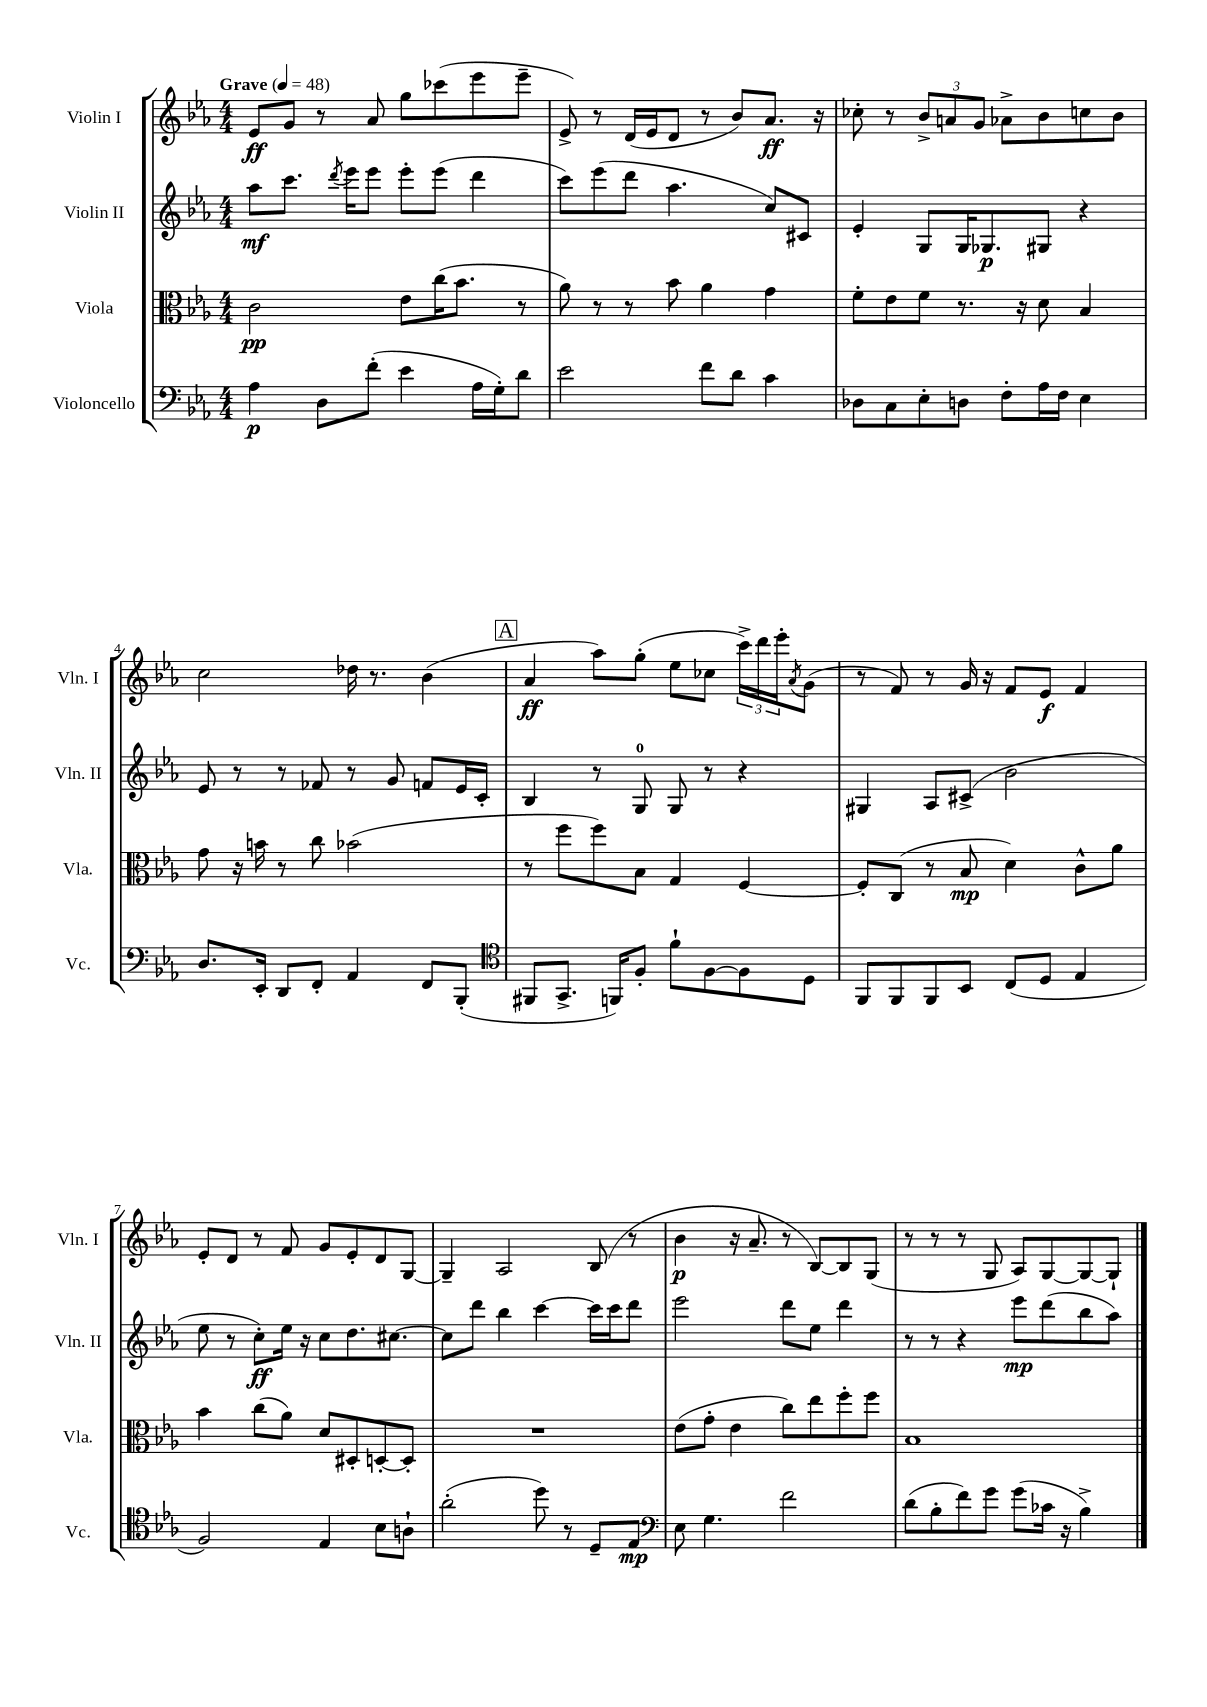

**kern	**dynam	**kern	**dynam	**kern	**dynam	**kern	**dynam
*part4	*part4	*part3	*part3	*part2	*part2	*part1	*part1
*staff4	*staff4	*staff3	*staff3	*staff2	*staff2	*staff1	*staff1
*I"Violoncello	*	*I"Viola	*	*I"Violin II	*	*I"Violin I	*
*I'Vc.	*	*I'Vla.	*	*I'Vln. II	*	*I'Vln. I	*
*clefF4	*	*clefC3	*	*clefG2	*	*clefG2	*
*k[b-e-a-]	*	*k[b-e-a-]	*	*k[b-e-a-]	*	*k[b-e-a-]	*
*M4/4	*	*M4/4	*	*M4/4	*	*M4/4	*
*MM48	*	*MM48	*	*MM48	*	*MM48	*
=1	=1	=1	=1	=1	=1	=1	=1
!	!	!	!	!	!	!LO:TX:a:B:t=Grave	!
4A-\	p	2c\	pp	8aa-\L	mf	8e-/L	ff
.	.	.	.	8.ccc\J	.	8g/J	.
8D\L	.	.	.	.	.	8r	.
.	.	.	.	8qddd/	.	.	.
.	.	.	.	16eee-\KL	.	.	.
(8f'\J	.	.	.	8eee-\J	.	8a-/	.
4e-\	.	8e-\L	.	8eee-'\L	.	8gg\L	.
.	.	(16cc\K	.	(8eee-\J	.	(8ccc-X\	.
.	.	8.b-\J	.	.	.	.	.
16A-\LL	.	.	.	4ddd\	.	8eee-\	.
16G'\J)	.	.	.	.	.	.	.
8d\J	.	8r	.	.	.	8eee-~\J	.
=2	=2	=2	=2	=2	=2	=2	=2
2e-\	.	8a-\)	.	8ccc\L)	.	8e-^/)	.
.	.	8r	.	(8eee-\	.	8r	.
.	.	8r	.	8ddd\J	.	(16d/LL	.
.	.	.	.	.	.	16e-/J	.
.	.	8b-\	.	4.aa-\	.	8d/J	.
8f\L	.	4a-\	.	.	.	8r	.
8d\J	.	.	.	.	.	8b-/L)	.
4c\	.	4g\	.	8cc/L)	.	8.a-/J	ff
.	.	.	.	8c#X/J	.	.	.
.	.	.	.	.	.	16r	.
=3	=3	=3	=3	=3	=3	=3	=3
8D-X\L	.	8f'\L	.	4e-'/	.	8cc-X'\	.
8C\	.	8e-\	.	.	.	8r	.
8E-'\	.	8f\J	.	8G/L	.	12b-^/L	.
.	.	.	.	.	.	12an/	.
8Dn\J	.	8.r	.	16G/K	.	.	.
.	.	.	.	.	.	12g/J	.
.	.	.	.	8.G-X/	p	.	.
8F'\L	.	.	.	.	.	8a-X^\L	.
.	.	16r	.	.	.	.	.
16A-\L	.	8d\	.	8G#X/J	.	8b-\	.
16F\JJ	.	.	.	.	.	.	.
4E-\	.	4B-/	.	4r	.	8ccn\	.
.	.	.	.	.	.	8b-\J	.
!!LO:LB:g=z
=4	=4	=4	=4	=4	=4	=4	=4
8.D/L	.	8g\	.	8e-/	.	2cc\	.
.	.	16r	.	8r	.	.	.
16EE-'/Jk	.	16bn\	.	.	.	.	.
8DD/L	.	8r	.	8r	.	.	.
8FF'/J	.	8cc\	.	8f-X/	.	.	.
4AA-/	.	(2b-X\	.	8r	.	16dd-X\	.
.	.	.	.	.	.	8.r	.
.	.	.	.	8g/	.	.	.
8FF/L	.	.	.	8fn/L	.	(4b-\	.
(8BBB-'/J	.	.	.	16e-/L	.	.	.
.	.	.	.	16c'/JJ	.	.	.
!!LO:REH:place=s1:t=A
=5	=5	=5	=5	=5	=5	=5	=5
*clefC4	*	*	*	*	*	*	*
8FF#X/L	.	8r	.	4B-/	.	4a-/	ff
8.GG^/J	.	8ff\L	.	.	.	.	.
.	.	8ff\)	.	8r	.	8aa-\L)	.
16FFn/KL)	.	.	.	.	.	.	.
8F'/J	.	8B-\J	.	8G/	.	(8gg'\J	.
8f`\L	.	4G/	.	8G/	.	8ee-\L	.
[8F\	.	.	.	8r	.	8cc-X\J	.
8F\]	.	[4F/	.	4r	.	24ccc^\LL)	.
.	.	.	.	.	.	24ddd\	.
.	.	.	.	.	.	24eee-'\J	.
.	.	.	.	.	.	8qa-/	.
8D\J	.	.	.	.	.	(8g\J	.
=6	=6	=6	=6	=6	=6	=6	=6
8FF/L	.	8F'/L]	.	4G#X/	.	8r	.
8FF/	.	(8C/J	.	.	.	8f/)	.
8FF/	.	8r	.	8A-/L	.	8r	.
8BB-/J	.	8B-/	mp	(8c#X^/J	.	16g/	.
.	.	.	.	.	.	16r	.
(8C/L	.	4d\)	.	2b-\	.	8f/L	.
8D/J	.	.	.	.	.	8e-/J	f
4E-/	.	8c^^\L	.	.	.	4f/	.
.	.	8a-\J	.	.	.	.	.
!!LO:LB:g=z
=7	=7	=7	=7	=7	=7	=7	=7
2F/)	.	4b-\	.	8ee-\	.	8e-'/L	.
.	.	.	.	8r	.	8d/J	.
.	.	(8cc\L	.	8cc'\L)	ff	8r	.
.	.	8a-\J)	.	16ee-\Jk	.	8f/	.
.	.	.	.	16r	.	.	.
4E-/	.	8d/L	.	8cc\L	.	8g/L	.
.	.	8D#X'/	.	8.dd\	.	8e-'/	.
8B-\L	.	[8Dn'/	.	.	.	8d/	.
.	.	.	.	[8.cc#X\J	.	.	.
8An`\J	.	8D'/J]	.	.	.	[8G/J	.
=8	=8	=8	=8	=8	=8	=8	=8
(2a-'\	.	1r	.	8cc#\L]	.	4G~/]	.
.	.	.	.	8ddd\J	.	.	.
.	.	.	.	4bb-\	.	2A-/	.
8dd\)	.	.	.	[4ccc\	.	.	.
8r	.	.	.	.	.	.	.
8D~/L	.	.	.	16ccc\LL]	.	(8B-/	.
.	.	.	.	16ccc\J	.	.	.
8E-/J	mp	.	.	8ddd\J	.	8r	.
=9	=9	=9	=9	=9	=9	=9	=9
*clefF4	*	*	*	*	*	*	*
8E-\	.	(8e-\L	.	2eee-\	.	4b-\	p
4.G\	.	8g'\J	.	.	.	.	.
.	.	4e-\	.	.	.	16r	.
.	.	.	.	.	.	8.a-~/	.
2f\	.	8cc\L)	.	8ddd\L	.	8r	.
.	.	8ee-\	.	8ee-\J	.	[8B-/L)	.
.	.	8ff'\	.	4ddd\	.	8B-/]	.
.	.	8ff\J	.	.	.	(8G/J	.
=10	=10	=10	=10	=10	=10	=10	=10
(8d\L	.	1B-	.	8r	.	8r	.
8B-'\	.	.	.	8r	.	8r	.
8f\)	.	.	.	4r	.	8r	.
8g\J	.	.	.	.	.	8G/	.
(8g\L	.	.	.	8eee-\L	mp	8A-/L)	.
16c-X\Jk	.	.	.	(8ddd\	.	[8G/	.
16r	.	.	.	.	.	.	.
4B-^\)	.	.	.	8bb-\	.	8G/_	.
.	.	.	.	8aa-\J)	.	8G`/J]	.
==	==	==	==	==	==	==	==
*-	*-	*-	*-	*-	*-	*-	*-
